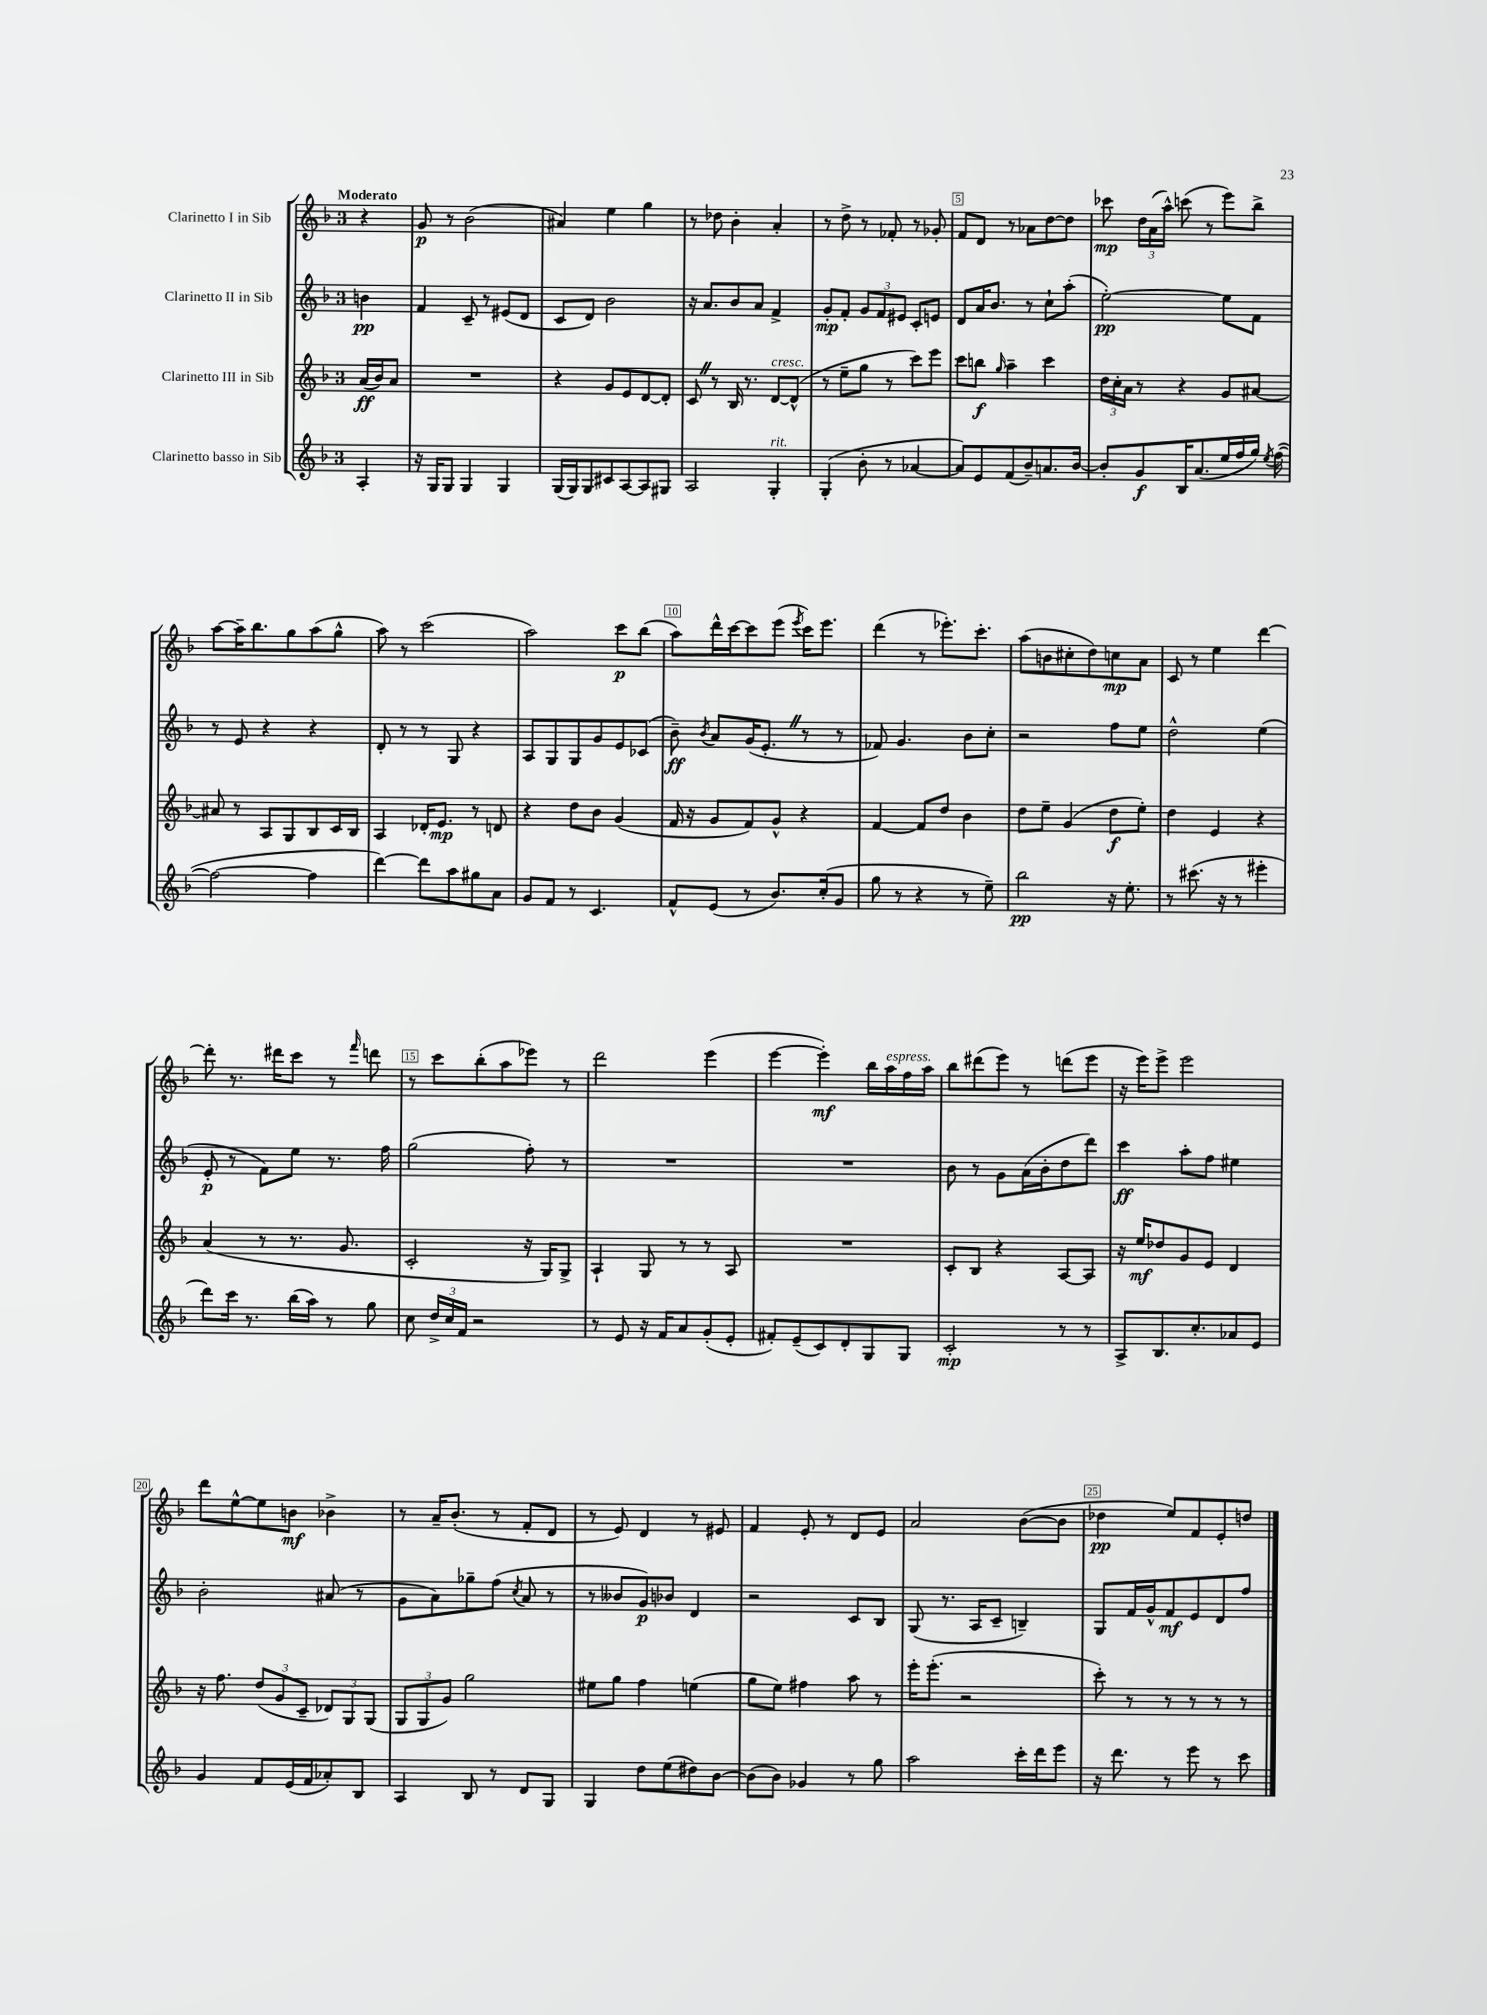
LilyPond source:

<<
\new StaffGroup <<
\new Staff = "s0" \with { instrumentName = "Clarinetto I in Sib" } {
    \clef treble \key f \major \once \override Staff.TimeSignature.style = #'single-digit \time 3/4 \partial 4 \tempo "Moderato"
    \autoBeamOff r4 |
    g'8\p r8 bes'2( |
    ais'4) e''4 g''4 |
    r8 des''8 bes'4-. a'4-. |
    r8 d''8-> r8 fes'8-. r8 ges'8-. |
    f'8[ d'8] r8 aes'8[ d''8~ d''8] |
    ces'''8\mp \tuplet 3/2 { d''16[ a'16( a''16]-^) } c'''8( r8 e'''8[) bes''8]-> |
    a''8[~ a''16-- bes''8. g''8 a''8( g''8]-^ |
    a''8) r8 c'''2( |
    a''2) c'''8[\p bes''8]( |
    a''8[) d'''16-^ c'''16~ c'''8 e'''8]( \acciaccatura { e'''8 } c'''16[) e'''8.] |
    d'''4( r8 ees'''8.[-.) c'''8.]-. |
    a''8[( b'8 cis''8-. d''8) c''8\mp a'8] |
    c'8 r8 e''4 d'''4~ |
    d'''8-. r8. dis'''16[ c'''8] r8 \grace { f'''16 } d'''8 |
    r8 c'''8[ bes''8-.( a''8 ees'''8]) r8 |
    d'''2 e'''4( |
    e'''4~ e'''4-.\mf) bes''16[ a''16^\markup { \italic "espress." } f''16 a''16] |
    bes''8[ dis'''8( e'''8]) r8 d'''8[( e'''8] |
    r16 e'''16[) e'''8]-> e'''2 |
    d'''8[ e''8~-^ e''8 b'8]\mf bes'4-> |
    r8 a'16[-- bes'8.]-.( r8 f'8[-. d'8] |
    r8 e'8) d'4 r8 eis'8 |
    f'4 e'8-. r8 d'8[ e'8] |
    a'2 bes'8[~( bes'8] |
    des''4\pp e''8[) f'8 e'8-. d''8] \bar "|." |
}
\new Staff = "s1" \with { instrumentName = "Clarinetto II in Sib" } {
    \clef treble \key f \major \once \override Staff.TimeSignature.style = #'single-digit \time 3/4 \partial 4
    \autoBeamOff b'4\pp |
    f'4 c'8-- r8 eis'8[( d'8] |
    c'8[ d'8]) bes'2 |
    r16 a'8.[ bes'8 a'8] f'4-> |
    g'8[-.\mp f'8]-. \tuplet 3/2 { g'8[ f'8 eis'8] } c'8[-. e'8] |
    d'8[ a'16 bes'8.] r8 c''8[-! a''8]-.( |
    e''2~-.\pp) e''8[ f'8] |
    r8 e'8 r4 r4 |
    d'8-. r8 r8 g8 r4 |
    a8[ g8 g8 g'8 e'8 ces'8]( |
    bes'8--\ff) \acciaccatura { bes'8 } a'8[ g'16( e'8.]-. \once \override BreathingSign.text = \markup { \musicglyph "scripts.caesura.straight" } \breathe r8 r8 |
    fes'8) g'4. bes'8[ c''8]-. |
    r2 f''8[ e''8] |
    d''2-^ e''4( |
    e'8-.\p r8 f'8[) e''8] r8. f''16 |
    g''2( f''8-.) r8 |
    R2. |
    R2. |
    bes'8 r8 g'8[ a'16( bes'16-. d''8 d'''8]) |
    c'''4\ff a''8[-. f''8] eis''4 |
    bes'2-. ais'8( r8 |
    g'8[ a'8) ges''8-- f''8]( \acciaccatura { c''8 } a'8 r8 |
    r8 beses'8[ g'8\p) bes'8] d'4 |
    r2 c'8[ bes8] |
    g8( r8. a16[ c'8]-- b4--) |
    g8[ f'16 g'16-^ f'8\mf e'8 d'8 f''8] \bar "|." |
}
\new Staff = "s2" \with { instrumentName = "Clarinetto III in Sib" } {
    \clef treble \key f \major \once \override Staff.TimeSignature.style = #'single-digit \time 3/4 \partial 4
    \autoBeamOff a'16[\ff( bes'16) a'8] |
    R2. |
    r4 g'8[ e'8 d'8~ d'8]-. |
    c'8 \once \override BreathingSign.text = \markup { \musicglyph "scripts.caesura.straight" } \breathe r8 bes16 r8. d'8[~^\markup { \italic "cresc." } d'8]-^( |
    r8 e''8[-- g''8] r8 c'''8[) e'''8] |
    c'''8[ b''8]\f \grace { g''16 } a''4-- c'''4 |
    \tuplet 3/2 { d''16[ c''16-. a'16] } r8 r4 g'8[ ais'8]~ |
    ais'8 r8 a8[ g8 bes8 c'16 bes16] |
    a4 des'16[-. e'8.]\mp r8 d'8 |
    r4 d''8[ bes'8] g'4( |
    f'16 r16 g'8[ f'8) g'8]-^ r4 |
    f'4~ f'8[ d''8] bes'4 |
    d''8[ e''8]-- g'4( d''8[\f e''8]-.) |
    d''4 e'4 r4 |
    a'4( r8 r8. g'8. |
    c'2-. r16 g16[) g8]-> |
    a4-! g8 r8 r8 a8 |
    R2. |
    c'8[-. bes8] r4 a8[~ a8] |
    r16 e''16[\mf des''8 g'8 e'8] d'4 |
    r16 f''8. \tuplet 3/2 { d''8[( g'8 c'8]-- } \tuplet 3/2 { des'8[) g8 g8]( } |
    \tuplet 3/2 { g8[ g8 g'8]) } g''2 |
    eis''8[ g''8] f''4 e''4( |
    g''8[ e''8]) fis''4 a''8 r8 |
    e'''16[-. e'''8.]-.( r2 |
    c'''8-.) r8 r8 r8 r8 r8 \bar "|." |
}
\new Staff = "s3" \with { instrumentName = "Clarinetto basso in Sib" } {
    \clef treble \key f \major \once \override Staff.TimeSignature.style = #'single-digit \time 3/4 \partial 4
    \autoBeamOff a4-. |
    r16 g16[ g8] g4 g4 |
    g16[( g16) g8 cis'8 a8~ a8 gis8] |
    a2 g4-.^\markup { \italic "rit." } |
    g4-.( bes'8-. r8 aes'4~ |
    aes'8[) e'8 f'8( bes'8--) a'8. bes'16]~ |
    bes'8[-. g'8\f bes16 a'8.( e''16 f''16 g''16]) \acciaccatura { e''8 } f''16~( |
    f''2~ f''4 |
    d'''4~) d'''8[ a''8 gis''8 a'8] |
    g'8[ f'8] r8 c'4. |
    f'8[-^ e'8]( r8 bes'8.[) c''16-.( g'8] |
    g''8 r8 r4 r8 e''8--) |
    bes''2\pp r16 e''8.-. |
    r8 cis'''8.( r16 r8 eis'''4-. |
    d'''8[) c'''16] r8. bes''16[( a''16]) r8 g''8 |
    c''8 \tuplet 3/2 { d''16[-> c''16 f'16] } r2 |
    r8 e'8 r16 f'16[ a'8 g'8-.( e'8]-. |
    fis'8[-.) e'8--( c'8) d'8-. g8 g8] |
    c'2-.\mp r8 r8 |
    a8[-> bes8. c''8.-. aes'8 e'8] |
    g'4 f'8[ e'16( f'16 aes'8-.) bes8] |
    a4 bes8 r8 d'8[ g8] |
    g4 d''8[ e''8( dis''8) bes'8]~ |
    bes'8[( bes'8]) ges'4 r8 g''8 |
    a''2 c'''16[-. d'''16 e'''8] |
    r16 d'''8. r8 e'''8 r8 c'''8 \bar "|." |
}
>>
>>
\layout { \context { \Score \override BarNumber.break-visibility = ##(#f #t #t) barNumberVisibility = #(every-nth-bar-number-visible 5) \override BarNumber.stencil = #(make-stencil-boxer 0.1 0.3 ly:text-interface::print) } }
